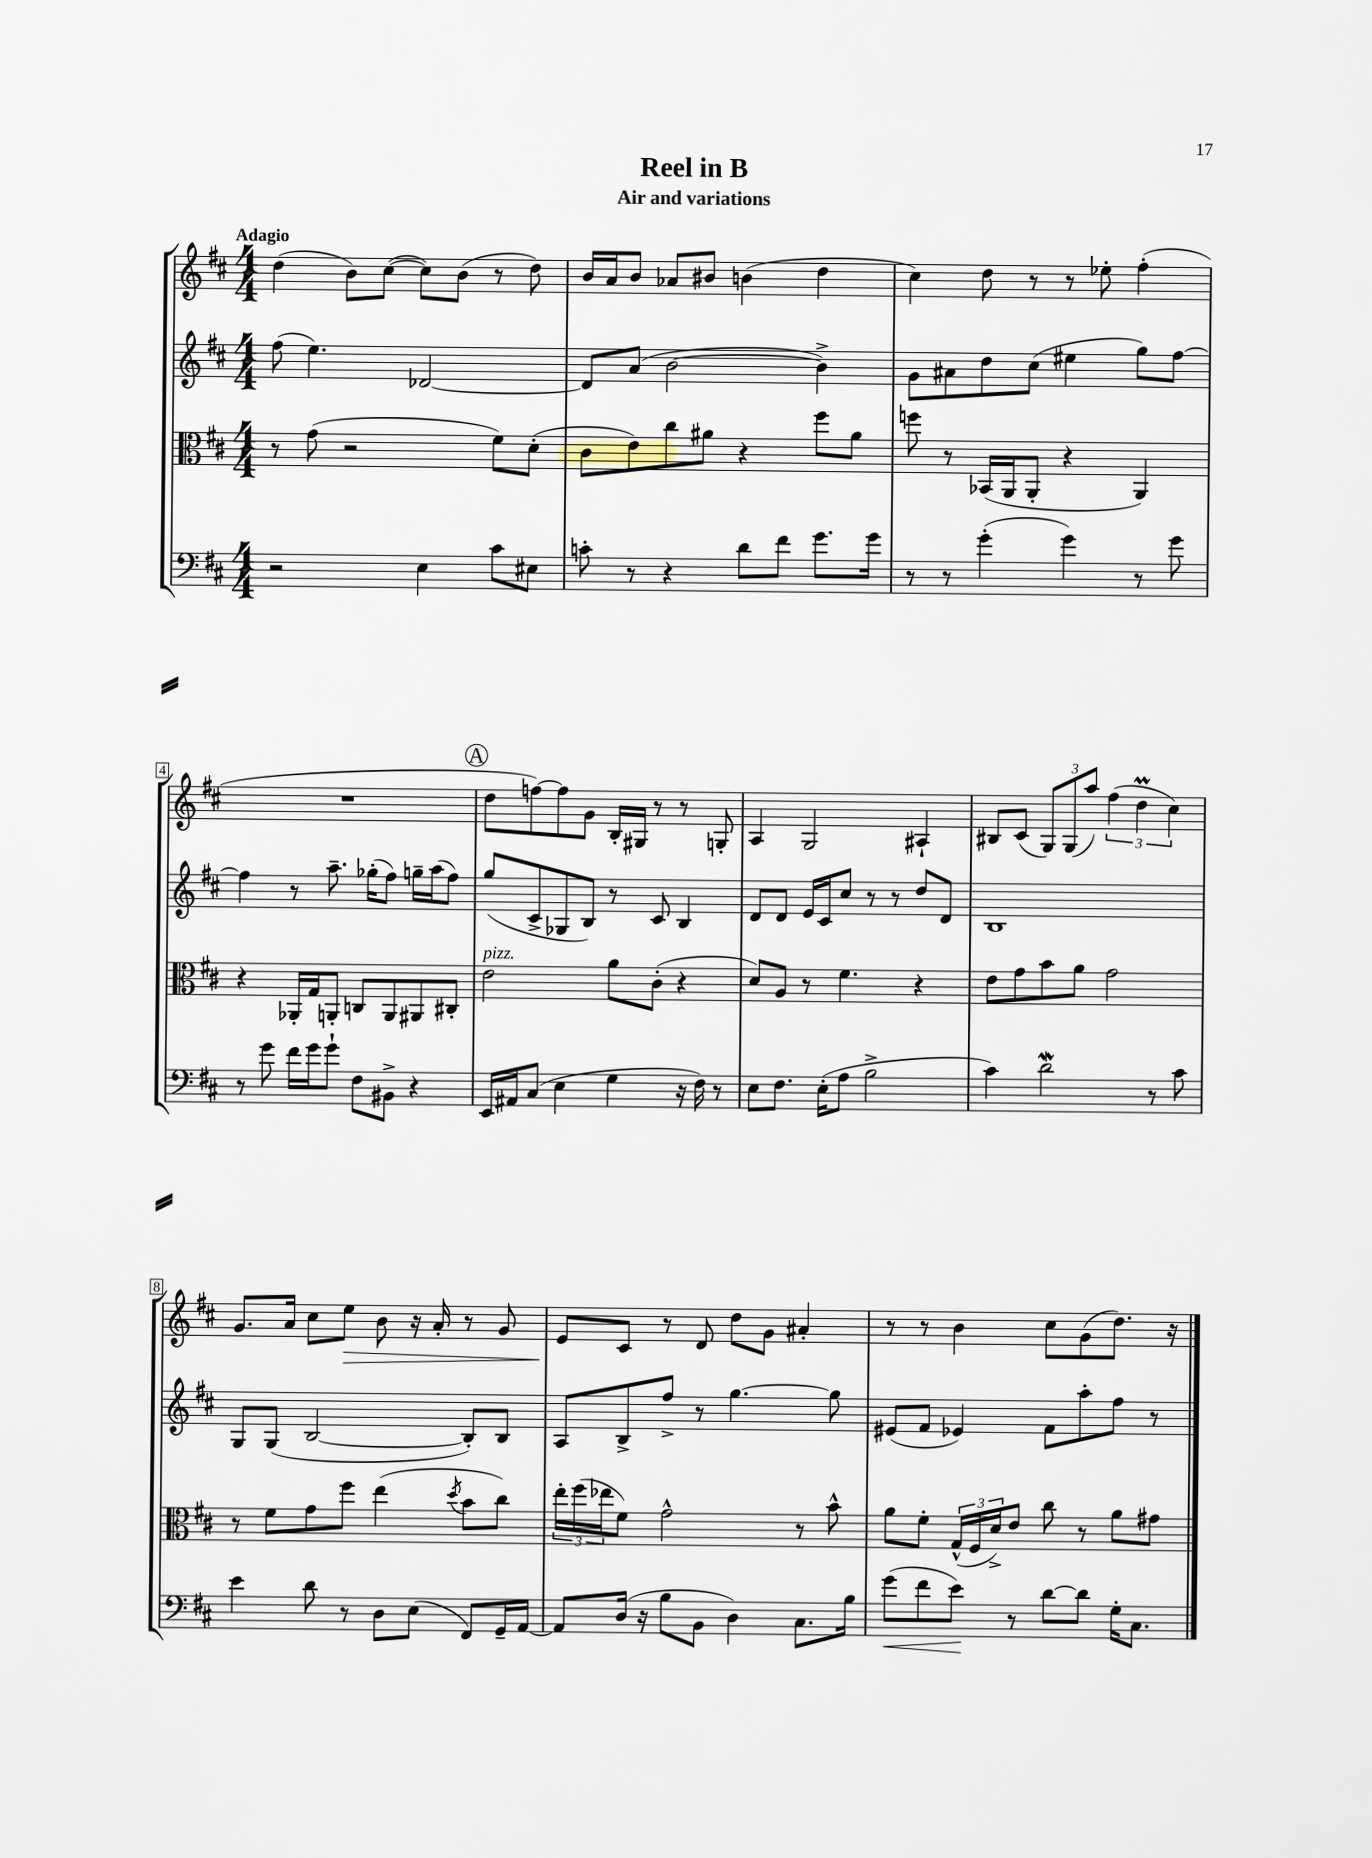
\header { title = "Reel in B" subtitle = "Air and variations" }
<<
\new StaffGroup <<
\new Staff = "s0" {
    \clef treble \key d \major \numericTimeSignature \time 4/4 \tempo "Adagio"
    d''4( b'8) cis''8~( cis''8) b'8( r8 d''8) |
    b'16 a'16 b'8 aes'8 bis'8 b'4( d''4 |
    cis''4) d''8 r8 r8 ees''8-. fis''4-.( |
    R1 |
    \mark \markup { \circle "A" } d''8 f''8~) f''8 g'8 b16-. gis16 r8 r8 g8-. |
    a4 g2 ais4-! |
    bis8 cis'8( \tuplet 3/2 { g8) g8( a''8) } \tuplet 3/2 { fis''4( d''4\prall cis''4) } |
    g'8. a'16 cis''8 e''8\> b'8 r16 a'16-. r8 g'8 |
    e'8\! cis'8 r8 d'8 d''8 g'8 ais'4-. |
    r8 r8 b'4 cis''8 g'8( d''8.) r16 \bar "|." |
}
\new Staff = "s1" {
    \clef treble \key d \major \numericTimeSignature \time 4/4
    fis''8( e''4.) des'2~ |
    des'8 a'8( b'2~ b'4->) |
    g'8 ais'8 d''8 cis''8( eis''4 g''8) fis''8~ |
    fis''4 r8 a''8.-- ges''16-.( fis''8) g''16-- a''16( fis''8) |
    \mark \markup { \circle "A" } g''8( cis'8-> ges8 b8) r8 cis'8 b4 |
    d'8 d'8 e'16 cis'16 cis''8 r8 r8 d''8 d'8 |
    b1 |
    g8 g8( b2~ b8-.) b8 |
    a8 b8-> fis''8-> r8 g''4.~ g''8 |
    eis'8( fis'8 ees'4) fis'8 a''8-. fis''8 r8 \bar "|." |
}
\new Staff = "s2" {
    \clef alto \key d \major \numericTimeSignature \time 4/4
    r8 g'8( r2 fis'8) d'8-.( |
    cis'8 e'8) cis''8 ais'8 r4 fis''8 ais'8 |
    f''8 r8 bes,16( a,16 a,8-. r4 a,4) |
    r4 aes,16-. g16 a,8-. c8 a,8 ais,8 cis8-. |
    \mark \markup { \circle "A" } e'2^\markup { \italic "pizz." } a'8 cis'8-.( r4 |
    d'8) a8 r8 fis'4. r4 |
    e'8 g'8 b'8 a'8 g'2 |
    r8 fis'8 g'8 fis''8 e''4( \acciaccatura { d''8 } b'8 cis''8) |
    \tuplet 3/2 { e''16-. fis''16( ees''16 } fis'8) g'2-^ r8 b'8-^ |
    a'8 fis'8-. \tuplet 3/2 { g16-^( fis16 d'16->) } e'8 cis''8 r8 a'8 gis'8 \bar "|." |
}
\new Staff = "s3" {
    \clef bass \key d \major \numericTimeSignature \time 4/4
    r2 e4 cis'8 eis8 |
    c'8-. r8 r4 d'8 fis'8 g'8. g'16 |
    r8 r8 g'4-.( g'4) r8 g'8 |
    r8 g'8 fis'16 g'16 g'8-! fis8 bis,8-> r4 |
    \mark \markup { \circle "A" } e,16 ais,16 cis8( e4 g4 r16 fis16) r8 |
    e8 fis8. e16-.( a8 b2-> |
    cis'4) d'2\mordent r8 cis'8 |
    e'4 d'8 r8 d8 e8( fis,8) g,16-- a,16~ |
    a,8 d16( r16 b8 b,8 d4) cis8. b16 |
    g'8\<( fis'8 e'8\!) r8 d'8~ d'8 g16-. cis8. \bar "|." |
}
>>
>>
\layout { \context { \Score \override BarNumber.stencil = #(make-stencil-boxer 0.1 0.3 ly:text-interface::print) } }
